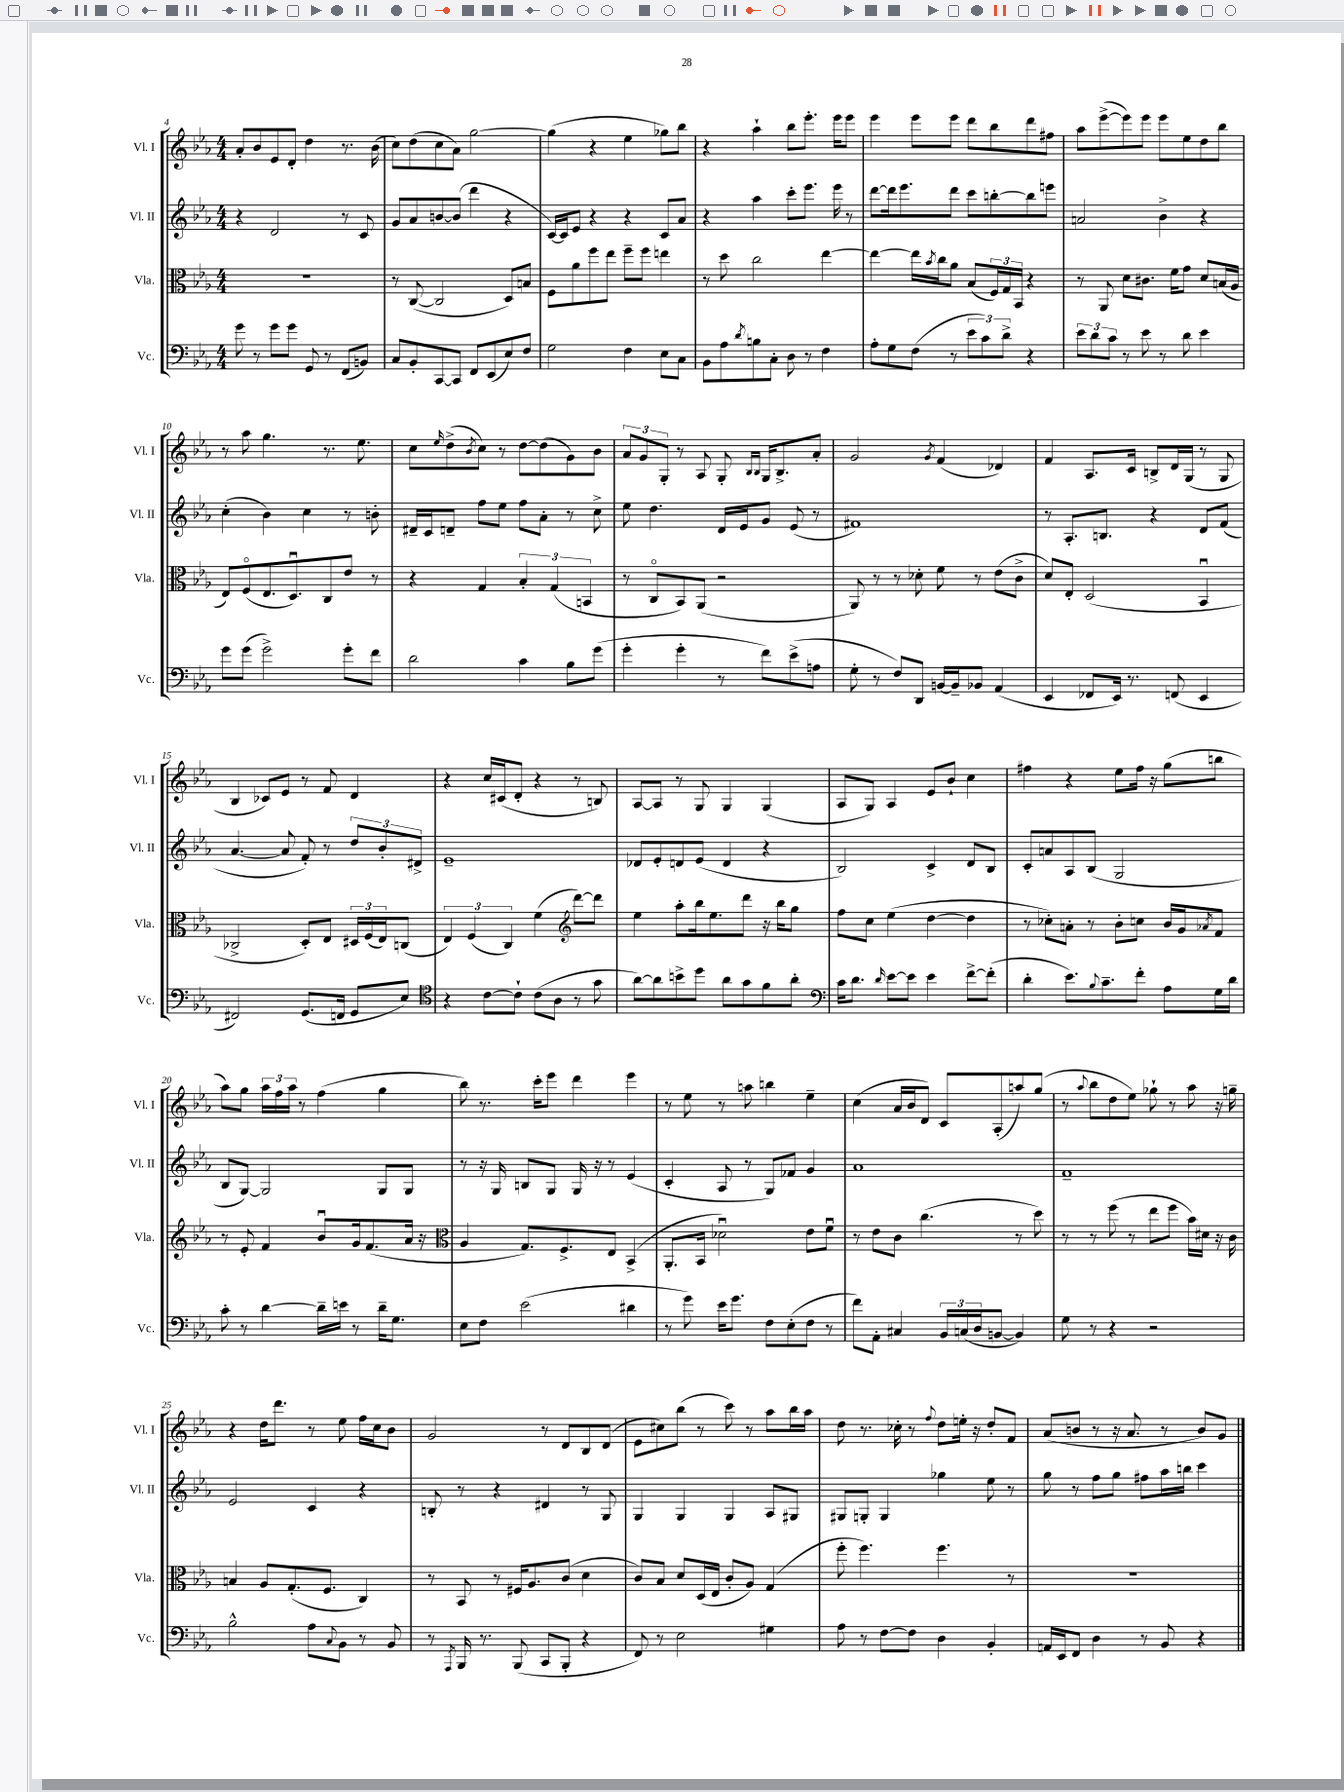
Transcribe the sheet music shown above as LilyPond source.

<<
\new StaffGroup <<
\new Staff = "s0" \with { instrumentName = "Vl. I" shortInstrumentName = "Vl. I" } {
    \clef treble \key ees \major \numericTimeSignature \time 4/4
    aes'8-. bes'8 ees'8 d'8-. d''4 r8. bes'16( |
    c''8) d''8( c''8 aes'8) g''2~ |
    g''4( r4 ees''4 ges''8) bes''8 |
    r4 aes''4-! bes''8 ees'''8.-. ees'''16 ees'''8 |
    ees'''4 ees'''8 ees'''8 d'''8 bes''8 d'''8 fis''8 |
    aes''8 ees'''8~->( ees'''8) ees'''8 ees'''8 ees''8 d''8 bes''8 |
    r8 aes''8 g''4. r8. ees''8. |
    c''8 \grace { ees''16 } d''8->( \acciaccatura { bes'8 } c''8) r8 d''8~ d''8( g'8) bes'8 |
    \tuplet 3/2 { aes'8 g'8 g8-. } r8 aes8 g8-. \grace { bes16 bes16 } g16 bes8.-> aes'8-. |
    g'2 \acciaccatura { g'8 } f'4( des'4) |
    f'4 aes8. c'16 b8-> d'16 g16( r8 g8 |
    bes4 ces'8) ees'8 r8 f'8 d'4 |
    r4 c''16 cis'16( d'8-. r4 r8 b8) |
    aes8~ aes8 r8 g8 g4 g4( |
    aes8 g8) aes4 ees'8 bes'8-! c''4 |
    fis''4 r4 ees''8 fis''16 r16 g''8( b''8 |
    aes''8) g''8 \tuplet 3/2 { aes''16 f''16 aes''16 } r8 f''4( g''4 |
    bes''8) r8. c'''16-. ees'''8 d'''4 ees'''4 |
    r8 ees''8 r8 a''8 b''4 ees''4-- |
    c''4( aes'16 bes'16 d'8) c'8 aes8-.( a''8) g''8( |
    r8 \appoggiatura { aes''8 } bes''8 d''8 ees''8) ges''8-! r8 aes''8 r16 g''16-- |
    r4 d''16 d'''8. r8 ees''8 f''16 c''16 bes'8 |
    g'2 r8 d'8 bes8 d'8( |
    ees'8 cis''8) bes''8( r8 c'''8) r8 aes''8 bes''16 aes''16 |
    d''8 r8. ces''16-. r8 \appoggiatura { f''8 } d''8 e''16-. r16 d''8-. f'8 |
    aes'8( b'8 r8 r16 aes'8. r8 b'8) g'8 \bar "|." |
}
\new Staff = "s1" \with { instrumentName = "Vl. II" shortInstrumentName = "Vl. II" } {
    \clef treble \key ees \major \numericTimeSignature \time 4/4
    r4 d'2 r8 c'8 |
    g'8 aes'8 b'8~ b'8( d'''4 r4 |
    c'16~) c'16 ees'8 r4 r4 c'8 aes'8 |
    r4 aes''4 c'''8-. ees'''8. ees'''16 r8 |
    d'''8~ d'''16 ees'''8. d'''8 c'''8 b''8~-. b''8 e'''8 |
    a'2 bes'4-> r4 |
    c''4-.( bes'4) c''4 r8 b'8-. |
    dis'16-- c'16 d'8-- f''8 ees''8 f''8 aes'8-. r8 c''8-> |
    ees''8 d''4. d'16 ees'16 g'8 ees'8( r8 |
    fis'1) |
    r8 aes8.-. b8. r4 d'8 f'8( |
    aes'4.~ aes'8 f'8-.) r8 \tuplet 3/2 { d''8 bes'8-. dis'8-> } |
    ees'1-- |
    des'8 ees'8-. d'8 ees'8( d'4 r4 |
    bes2) c'4-> d'8 bes8 |
    c'8-. a'8 aes8 bes8( g2 |
    bes8 g8~) g2 g8 g8 |
    r8 r16 g16 b8 g8 g16 r16 r8 ees'4( |
    c'4-. aes8 r8 g8) fes'8 g'4 |
    aes'1 |
    f'1-- |
    ees'2 c'4 r4 |
    b8-. r8 r4 dis'4 r8 g8 |
    g4 g4 g4 aes8 gis8 |
    gis8 g8-. g4 ges''4 ees''8 r8 |
    g''8 r8 f''8 g''8 fis''8 aes''16 b''16 c'''4 \bar "|." |
}
\new Staff = "s2" \with { instrumentName = "Vla." shortInstrumentName = "Vla." } {
    \clef alto \key ees \major \numericTimeSignature \time 4/4
    R1 |
    r8 c8~( c2 d8) b8 |
    f8 aes'8 f''8 ees''8 f''8-- f''8 e''4 |
    r8 d''8 c''2 ees''4~ |
    ees''4~ ees''16 \acciaccatura { bes'8 } c''16 aes'8 bes8( \tuplet 3/2 { f16) g16 bes,16 } r4 |
    r8 aes,8 d'8 cis'8. f'16 g'8 d'8 b16( aes16 |
    ees8) f8\flageolet( ees8. d8.\downbow) c8 ees'8 r8 |
    r4 g4 \tuplet 3/2 { bes4-. g4( b,4 } |
    r8 c8\flageolet bes,8) aes,8( r2 |
    aes,8) r8 r8 des'8-. f'8 r8 ees'8( c'8-> |
    d'8) ees8-. d2( bes,4\downbow |
    ces2-> d8-.) ees8 \tuplet 3/2 { dis16 f16( ees16) } c8( |
    \tuplet 3/2 { ees4) f4( c4) } f'4( \clef treble d'''8~) d'''8 |
    ees''4 aes''8-. bes''16 ees''8. d'''8 r16 bes''16 g''8 |
    f''8 c''8 ees''4( d''4~ d''4 |
    r8 ces''8-.) a'8-. r8 bes'8-. c''8 bes'16 g'16 \acciaccatura { aes'8 } f'8 |
    r8 ees'8-. f'4 bes'8\downbow g'16 f'8.( aes'16 r16 |
    \clef alto aes4 g8.) f8.-> ees8 bes,4->( |
    aes,8.-. bes,16 des'2\downbow) ees'8 f'8\downbow |
    r8 ees'8 c'8 c''4.( r8 d''8) |
    r8 r8 f''8( r8 ees''8 f''8 bes'16) dis'16 r16 c'16 |
    b4 aes8 g8.-.( f8. c4) |
    r8 bes,8 r8 fis16 aes8. c'8( d'4 |
    c'8) bes8 d'8 d16( ees16 c'8-. aes8) g4( |
    f''8-. f''4.) f''4. r8 |
    R1 \bar "|." |
}
\new Staff = "s3" \with { instrumentName = "Vc." shortInstrumentName = "Vc." } {
    \clef bass \key ees \major \numericTimeSignature \time 4/4
    g'8 r8 g'8 g'8 g,8 r8 f,8( b,8) |
    c8 bes,8-. c,8~ c,8 f,8 ees,8( ees8) f8 |
    g2 f4 ees8 c8 |
    bes,8 aes8 \acciaccatura { d'8 } b8 c8-. d8 r8 f4 |
    aes8-. g8 f8( r8 \tuplet 3/2 { ees'8 c'8) d'8-> } r4 |
    \tuplet 3/2 { ees'8 d'8 c'8 } r8 ees'8 r8 d'8 ees'4 |
    g'8 g'8( g'2->) g'8-. f'8 |
    d'2 c'4 bes8 g'8( |
    g'4-. g'4-. r8 f'8) ees'8->( a8 |
    g8-. r8 f8) d,8 b,16~ b,16-- bes,8 aes,4( |
    ees,4 fes,8 ees,16) r8. f,8( ees,4 |
    fis,2) g,8.( f,16 g,8 ees8) |
    \clef tenor r4 c'8~ c'8-! c'8( aes8 r8 g'8 |
    aes'8~) aes'8 b'8-> d''8 aes'8 g'8 f'8 aes'8-. |
    \clef bass c'16 d'8. \grace { d'16 } ees'8~ ees'8 ees'4 f'8~-> f'8-.( |
    d'4-. ees'8.) \appoggiatura { bes8 } c'8.-- f'8-. aes8 g16 d'16 |
    c'8-. r8 d'4~ d'16-- e'16 r8 d'16-- g8. |
    ees8 f8 ees'2( dis'4 |
    r8 g'8) ees'16 g'8. f8 ees8-.( f8 r8 |
    f'8) aes,8-. cis4 \tuplet 3/2 { bes,16 c16( d16 } b,8~ b,4) |
    g8 r8 r4 r2 |
    bes2-^ aes8 \appoggiatura { c8 } bes,8 r8 bes,8 |
    r8 \acciaccatura { aes,,8 } bes,,16 r8. bes,,8( c,8 bes,,8-. r4 |
    f,8) r8 ees2 gis4 |
    aes8 r8 f8~ f8 d4 bes,4-. |
    a,16 ees,16 f,8 d4 r8 bes,8 r4 \bar "|." |
}
>>
>>
\layout { \context { \Score currentBarNumber = #4 } }
